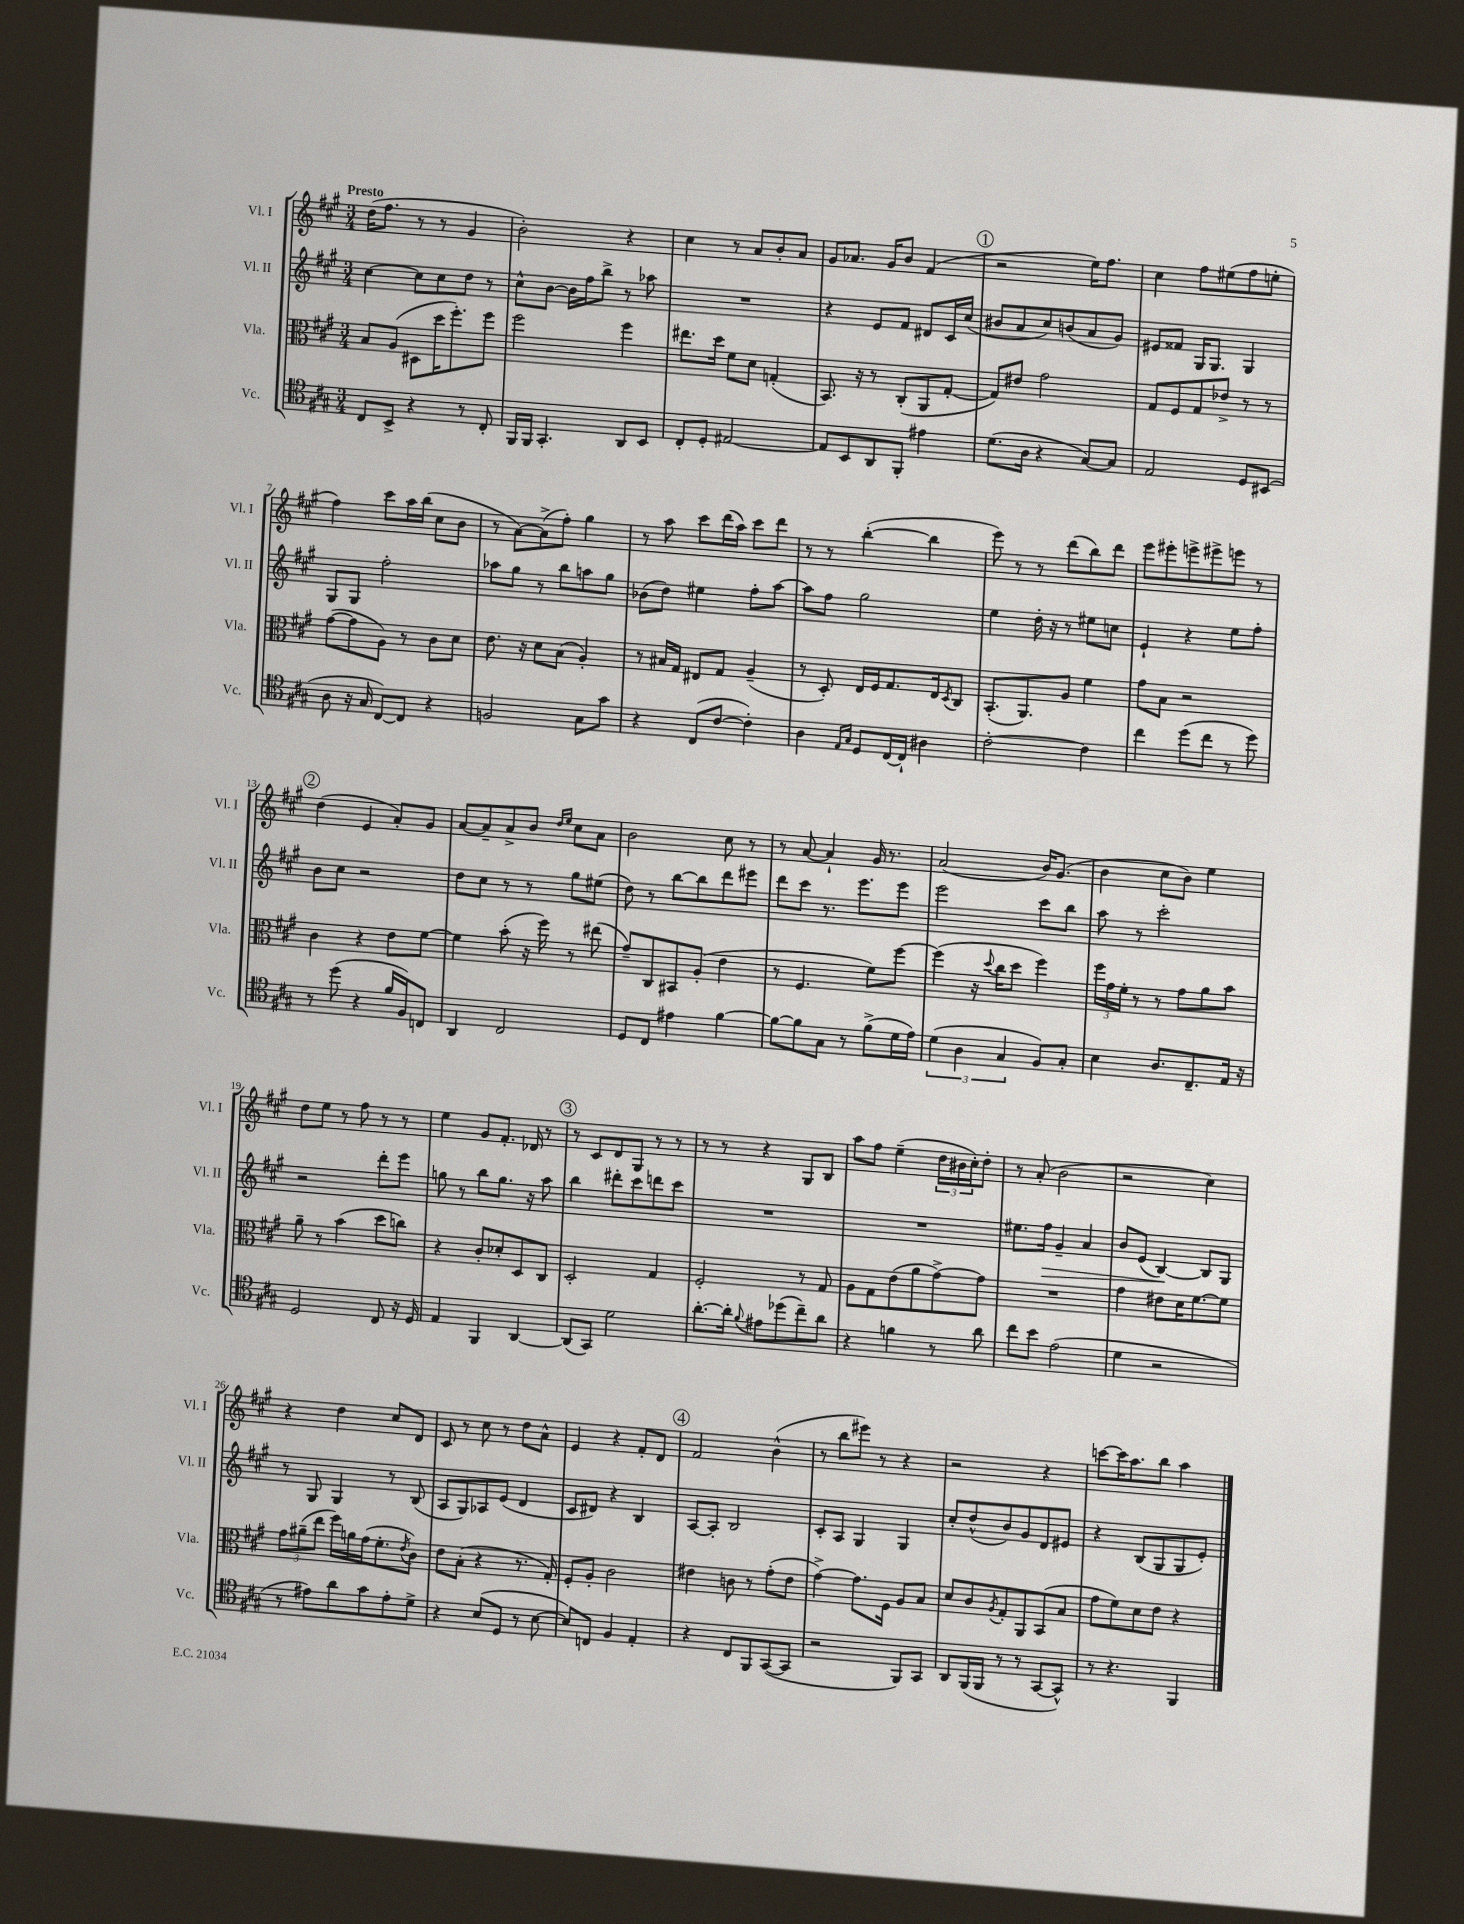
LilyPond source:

<<
\new StaffGroup <<
\new Staff = "s0" \with { instrumentName = "Vl. I" shortInstrumentName = "Vl. I" } {
    \clef treble \key a \major \numericTimeSignature \time 3/4 \tempo "Presto"
    d''16( fis''8. r8 r8 gis'4 |
    b'2-.) r4 |
    cis''4 r8 a'8 b'8-. a'8 |
    gis'8 aes'8. gis'16 b'8 fis'4( |
    \mark \markup { \circle "1" } r2 e''16) fis''8. |
    cis''4 fis''8 eis''8( fis''8 e''8-. |
    fis''4) cis'''8 a''16 b''16( cis''8 b'8 |
    r8 a'8~) a'8->( fis''8-.) gis''4 |
    r8 a''8 cis'''8 d'''16( a''16) cis'''8 d'''8 |
    r8 r8 b''4~-.( b''4 |
    e'''8) r8 r8 d'''8( b''8) d'''8 |
    e'''8 eis'''8-. e'''8-> eis'''8-> e'''8 r8 |
    \mark \markup { \circle "2" } d''4( e'4 a'8-.) gis'8 |
    a'8~ a'8-- a'8-> b'8 \grace { d''16 e''16 } cis''8 a'8 |
    b'2 cis''8 r8 |
    r8 a'8~ a'4-! gis'16 r8. |
    a'2( b'16) gis'8.( |
    b'4 cis''8 b'8) e''4 |
    d''8 e''8 r8 fis''8 r8 r8 |
    e''4 gis'8 fis'8.-. des'16 r8 |
    \mark \markup { \circle "3" } r8 cis'8 d'8 gis8 r8 r8 |
    r8 r8 r4 gis8 b8 |
    a''8 fis''8 e''4--( \tuplet 3/2 { d''16 bis'16 cis''16-.) } d''8-. |
    r8 a'8-.( b'2 |
    r2 cis''4) |
    r4 d''4 cis''8 d'8 |
    cis'8 r8 cis''8 r8 d''8 a'8-^ |
    e'4 r4 fis'8-. d'8 |
    \mark \markup { \circle "4" } fis'2 b'4-^( |
    r8 b''8 eis'''8) r8 r4 |
    r2 r4 |
    c'''8~ c'''16 a''8. b''8 a''4 \bar "|." |
}
\new Staff = "s1" \with { instrumentName = "Vl. II" shortInstrumentName = "Vl. II" } {
    \clef treble \key a \major \numericTimeSignature \time 3/4
    cis''4~ cis''8 cis''8 d''8 r8 |
    cis''8-^ b'8~ b'16 fis''16 b''8-> r8 aes''8 |
    R2. |
    r4 e'8 fis'8 dis'8 cis'16 cis''16( |
    \mark \markup { \circle "1" } bis'8 a'8 cis''8) b'8( a'8 gis'8) |
    eis'8 fisis'8 gis16 gis8. gis4 |
    gis8 gis8 fis''2-. |
    aes''8 gis''8 r8 b''8 a''8 gis''8 |
    bes'8( d''8) eis''4 fis''8-. a''8~ |
    a''8 fis''8 gis''2 |
    e''4 d''16-. r16 r8 eis''8 c''8 |
    e'4-! r4 e''8 fis''8-. |
    \mark \markup { \circle "2" } b'8 cis''8 r2 |
    d''8 cis''8 r8 r8 gis''8 eis''8( |
    d''8) r8 b''8~ b''8 d'''8 eis'''8 |
    d'''8 cis'''8 r8. e'''8. e'''8 |
    e'''2 cis'''8 b''8 |
    a''8 r8 cis'''2-. |
    r2 d'''8-. e'''8 |
    g''8 r8 b''8 g''8. r16 a''8 |
    \mark \markup { \circle "3" } b''4 dis'''8-. cis'''8 d'''8 cis'''8 |
    R2. |
    R2. |
    eis''8. fis''16\> gis'4-- a'4 |
    b'8 e'8( b4~\!) b8 gis8 |
    r8 gis8 gis4 r8 b8( |
    a8 gis8) aes8 e'8( d'4 |
    cis'8 dis'8) r4 b4 |
    \mark \markup { \circle "4" } a8~ a8-. b2 |
    cis'8-. a8 gis4 gis4 |
    cis''8-. d''8-^( b'8) gis'8 d'8 eis'8 |
    r4 b8( gis8 gis8 e'8-.) \bar "|." |
}
\new Staff = "s2" \with { instrumentName = "Vla." shortInstrumentName = "Vla." } {
    \clef alto \key a \major \numericTimeSignature \time 3/4
    b8 a8( dis8 d''16 fis''8.-.) fis''8 |
    fis''2 fis''4 |
    eis''8. d''16 fis'8 d'8 g4-.( |
    b,8.) r16 r8 cis8-.( a,8 gis8~-. |
    \mark \markup { \circle "1" } gis8) eis'8 gis'2 |
    gis8 fis8 gis8 ees'8-> r8 r8 |
    gis'8~( gis'8 a8) r8 cis'8 d'8 |
    e'8. r16 d'8 b8( a4-.) |
    r8 bis16 gis16 eis8 gis8 a4--( |
    r8 d8-.) e16 fis16 gis8. e16 \acciaccatura { d8 } cis8 |
    b,8.-.( a,8.) a8 fis'4 |
    gis'8 b8 r2 |
    \mark \markup { \circle "2" } cis'4 r4 e'8 fis'8~ |
    fis'4 b'8-.( r16 fis''16) r8 eis''8( |
    gis'8--) cis8 bis,8 a8-.( e'4 |
    r8 fis4. fis'8) fis''8~ |
    fis''4( r16 \appoggiatura { d''8 } cis''16 d''8 fis''4) |
    \tuplet 3/2 { fis''16 gis'16 fis'16-. } r8 r8 gis'8 a'8 b'8 |
    a'8-- r8 b'4( d''8 c''8) |
    r4 cis'8-. des'8-. d8 cis8 |
    \mark \markup { \circle "3" } d2-. gis4 |
    fis2-. r8 gis8 |
    a8 gis8 e'8( a'8 gis'8~->) gis'8 |
    R2. |
    gis'4 eis'8 d'16 fis'8.~ fis'8 |
    \tuplet 3/2 { gis'8 ais'8--( e''8 } fis''16) a'16 gis'16( fis'8.-. \acciaccatura { e'8 } cis'8) |
    e'8 b8-.( r4 r8. gis16-.) |
    fis8-. a8-. cis'2 |
    \mark \markup { \circle "4" } eis'4 c'8 r8 gis'8-.( eis'8 |
    gis'4~->) gis'8. fis16 a8 b8 |
    d'8 cis'8 \acciaccatura { a8 } gis8-. a,8 b,8( b8 |
    gis'8 fis'8) d'8 e'8 r4 \bar "|." |
}
\new Staff = "s3" \with { instrumentName = "Vc." shortInstrumentName = "Vc." } {
    \clef tenor \key a \major \numericTimeSignature \time 3/4
    cis8 b,8-> r4 r8 cis8-. |
    fis,16 fis,16 gis,4.-. a,8 b,8 |
    cis8-. d8-. eis2~ |
    eis8 b,8 a,8 fis,8-. eis'4 |
    \mark \markup { \circle "1" } d'8.( a16 r4 gis8~) gis8 |
    e2 d8 bis,8( |
    a8 r16 gis16 cis8~) cis8 r4 |
    f2 gis8 gis'8 |
    r4 cis8( cis'8~ cis'4-.) |
    a4 \grace { e16 gis16 } d8 cis16~ cis16-! ais4 |
    cis'2~-. cis'4 |
    cis''4 d''8( cis''8 r8 d''8) |
    \mark \markup { \circle "2" } r8 d''8( r4 fis'16 fis16) c8 |
    a,4 cis2 |
    d8 cis8 eis'4 fis'4~ |
    fis'8~ fis'8 gis8 r8 fis'8->( d'16 e'16) |
    \tuplet 3/2 { d'4( a4 gis4 } fis8) gis8-. |
    b4 a8. cis8.-- e16 r16 |
    d2 cis8 r16 d16 |
    e4 fis,4 a,4~ |
    \mark \markup { \circle "3" } a,8( gis,8) d'2 |
    a'8.~-. a'16-. \appoggiatura { fis'8 } eis'8 des''8( cis''8--) a'8 |
    r4 f'4 r8 a'8 |
    cis''8 b'8 e'2( |
    d'4 r2 |
    r8 eis'8) a'8 gis'8 eis'8-. d'8-> |
    r4 b8( d8 r8 b8~ |
    b8) c8 fis4 e4-. |
    \mark \markup { \circle "4" } r4 cis8 fis,8 gis,8~( gis,8 |
    r2 fis,8) gis,8 |
    a,8 fis,16( fis,16 r8 r8 gis,8~ gis,8-^) |
    r8 r4. fis,4 \bar "|." |
}
>>
>>
